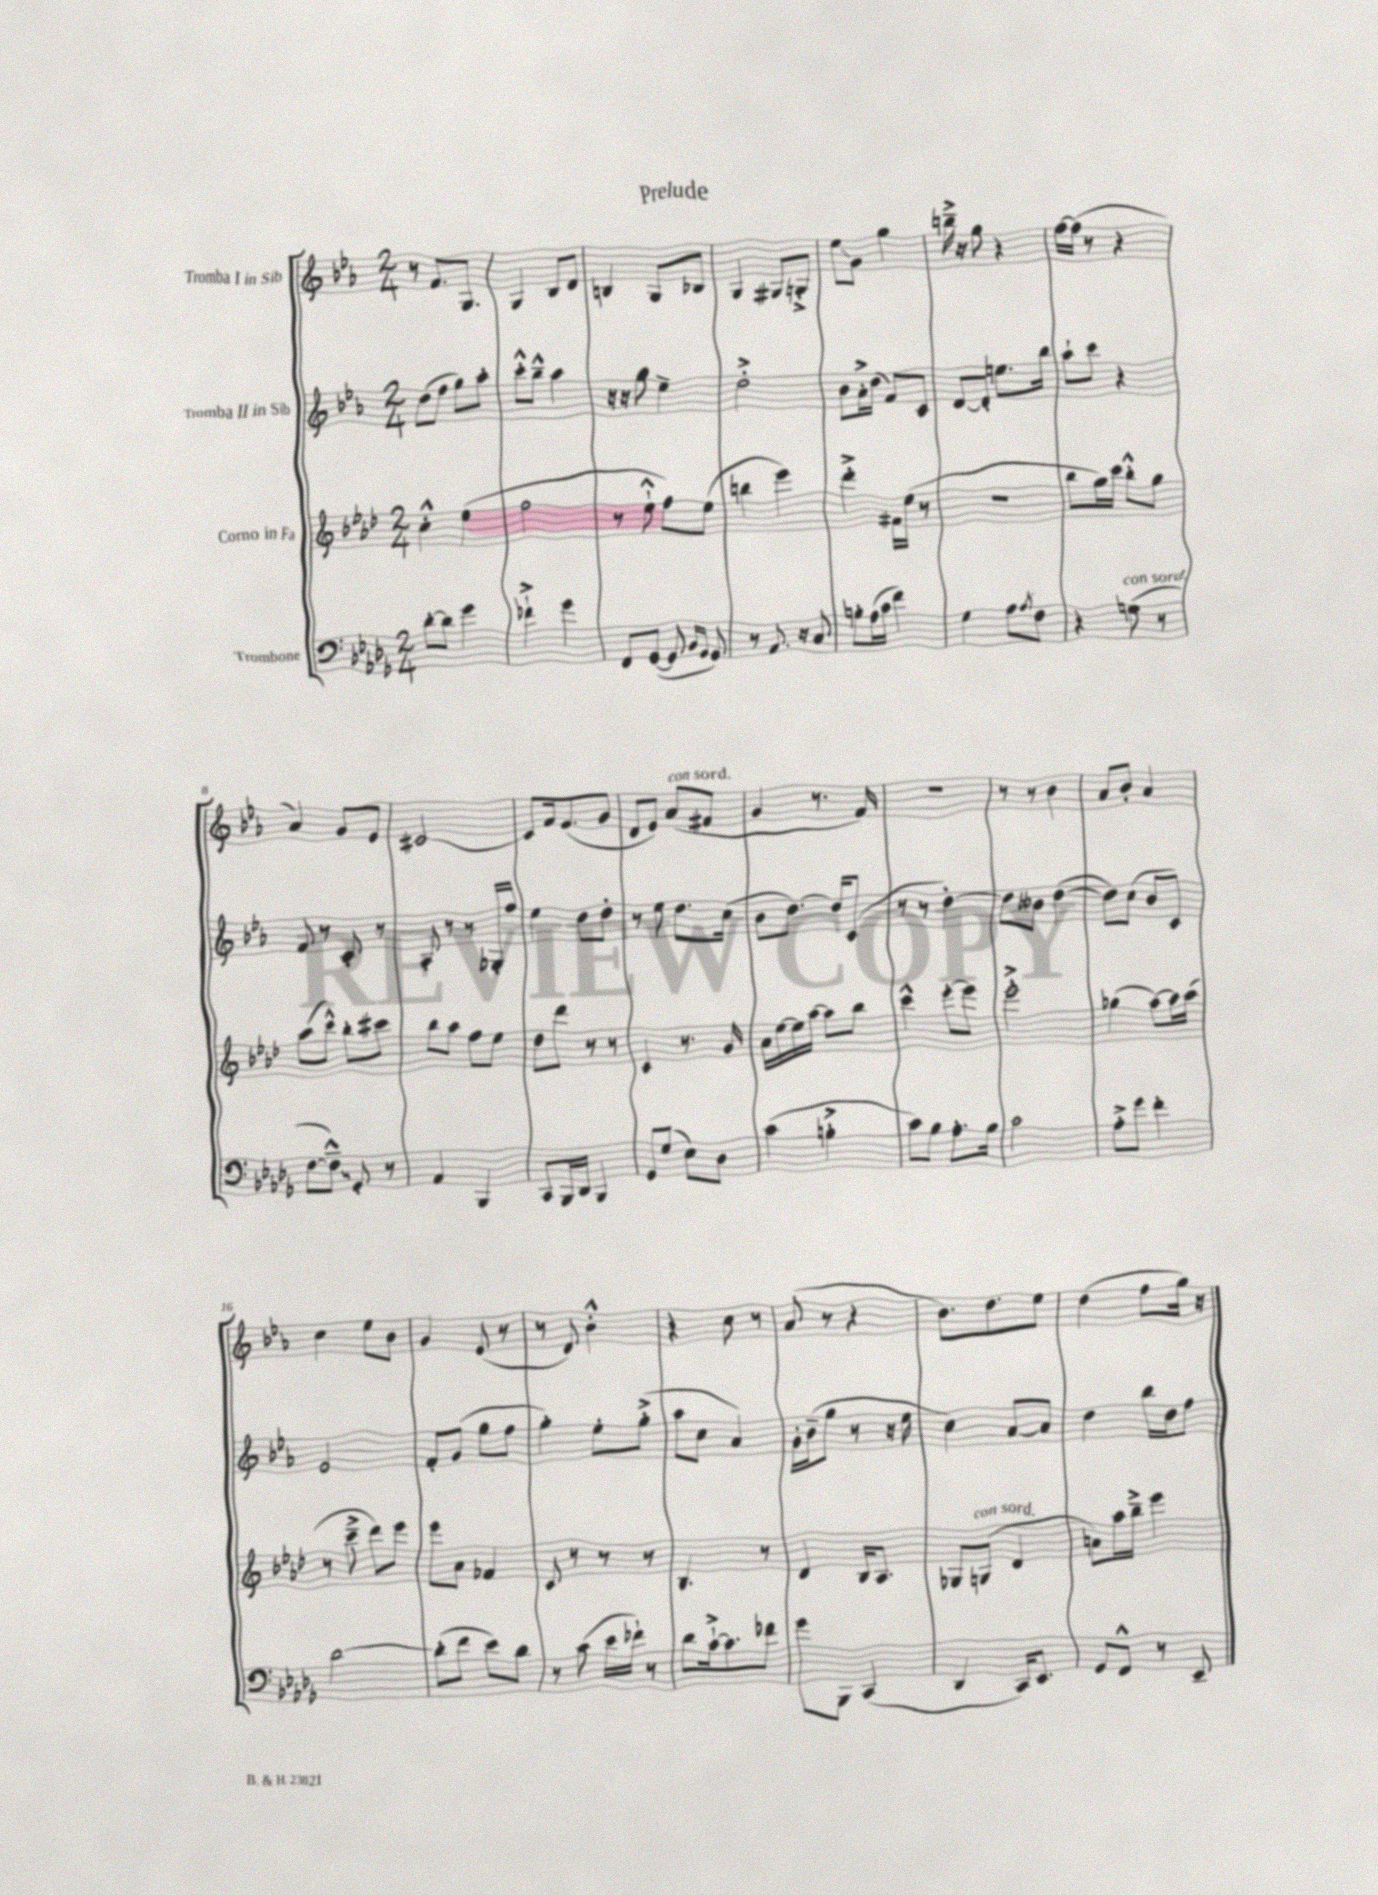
\header { title = "Prelude" }
<<
\new StaffGroup <<
\new Staff = "s0" \with { instrumentName = "Tromba I in Sib" } {
    \clef treble \key ees \major \numericTimeSignature \time 2/4
    r8 f'8. g8. |
    g4 bes8 d'8 |
    b4 g8 bes8 |
    g4 gis8 g8-.-> |
    ees''8\glissando g'8 g''4 |
    b''16---> r16 g''8 r4 |
    f''16~ f''16( r8 r4 |
    aes'4) g'8 ees'8 |
    cis'2~ |
    cis'8 f'16 ees'8.( g'8 |
    d'8 ees'8) aes'8^\markup { \italic "con sord." }( fis'8 |
    g'4 r8. f'16) |
    r2 |
    r8 r8 bes'4 |
    aes'8 bes'8-. aes'4 |
    c''4 ees''8 bes'8 |
    g'4 ees'8( r8 |
    r8 d'8) bes'4-.-^ |
    r4 c''8 r8 |
    aes'8( r8 r4 |
    bes'8.) d''8. ees''8 |
    d''4( f''8 g''16) r16 \bar "|." |
}
\new Staff = "s1" \with { instrumentName = "Tromba II in Sib" } {
    \clef treble \key ees \major \numericTimeSignature \time 2/4
    d''8( f''8 g''8) aes''8-. |
    c'''8-.-^ bes''8---^ aes''4 |
    r16 r16 g''8 ees''4-- |
    d''2-.-> |
    bes'8 aes'16-.-> d''16( f'8) c'8 |
    d'8~ d'8-. e''8. bes''16 |
    aes''8-! c'''8 r4 |
    f'8 r8 c'8-. r8 |
    aes8-. r8 r8 ges16-. f''16 |
    ees''4 d''8 d''8-. |
    r8 ees''8 d''8. c''16( |
    bes'8 d''8.~) d''16 c'8( |
    r8 r8 d''4~-.) |
    d''8 beses'8 d''4~( |
    d''8) c''8( bes'8 c'8) |
    ees'2 |
    f'8-. g'8( g''8 f''8 |
    g''4-.) ees''8-. g''8-.->( |
    aes''8 c''8 aes'4) |
    g'16-. bes'16--( g''8 r8 r16 ees''16 |
    c''4) aes'8~ aes'8 |
    d''4 bes''16 d''16 f''8 \bar "|." |
}
\new Staff = "s2" \with { instrumentName = "Corno in Fa" } {
    \clef treble \key aes \major \numericTimeSignature \time 2/4
    c''4-.-^ ees''4( |
    f''2 |
    r8 ees''8-!-^ f''8) ees''8( |
    b''4 ees'''4) |
    des'''4-.-> fis'16 ees''16( r8 |
    R2 |
    bes''8 g''16) c'''16 bes''8-.-^ g''8 |
    aes''8( c'''8-^) bes''8-. cis'''8 |
    bes''8 aes''8 f''8 ees''8 |
    des''8 des'''8 r8 r8 |
    c'4 r8. g'16 |
    aes'16 ees''16~ ees''16 aes''16~ aes''8 bes''8 |
    c'''4-^ ees'''8~-. ees'''8 |
    ees'''2-.-> |
    ges''4( aes''8~) aes''16 aes''16( |
    r8 c'''8---> des'''8) ees'''8 |
    ees'''8 aes'8 fes'4 |
    c'8 r8 r8 r8 |
    bes4. r8 |
    des'4 bes16 aes8. |
    ges8 g8^\markup { \italic "con sord." }( des'4 |
    a'8) aes''16 bes''16---> ees'''4 \bar "|." |
}
\new Staff = "s3" \with { instrumentName = "Trombone" } {
    \clef bass \key des \major \numericTimeSignature \time 2/4
    des'8~-. des'8 ges'4 |
    fes'4-!-> ges'4 |
    f,8 ges,8~( ges,8 \grace { bes,16 ges,16 } ges,8) |
    r8 aes,8. r16 c8 |
    b8-. aes16( c'16 f'4) |
    ges4 aes8 \acciaccatura { aes8 } f8 |
    r4 g8^\markup { \italic "con sord." }( r8 |
    f8~ \once \override Glissando.style = #'zigzag f8---^\glissando) ges,8-. r8 |
    aes,4 bes,,4 |
    c,8 bes,,16 des,16 bes,,4 |
    ges,8 ges8( ees8) des8 |
    c'4( b4-.-> |
    c'8) bes8 aes8.-. bes16 |
    c'2 |
    aes8-.-> ges'8 f'4-. |
    des'2~ |
    des'8-.( f'8 ees'8) des'8 |
    r8 c'8( ees'16 fes'16-!) r8 |
    des'8 c'16~-!-> c'8. fes'8 |
    ges'8 bes,,8 c,4( |
    des,4 c,16) ees,8. |
    ges,8 f,8-^ r8 ees,8-- \bar "|." |
}
>>
>>
